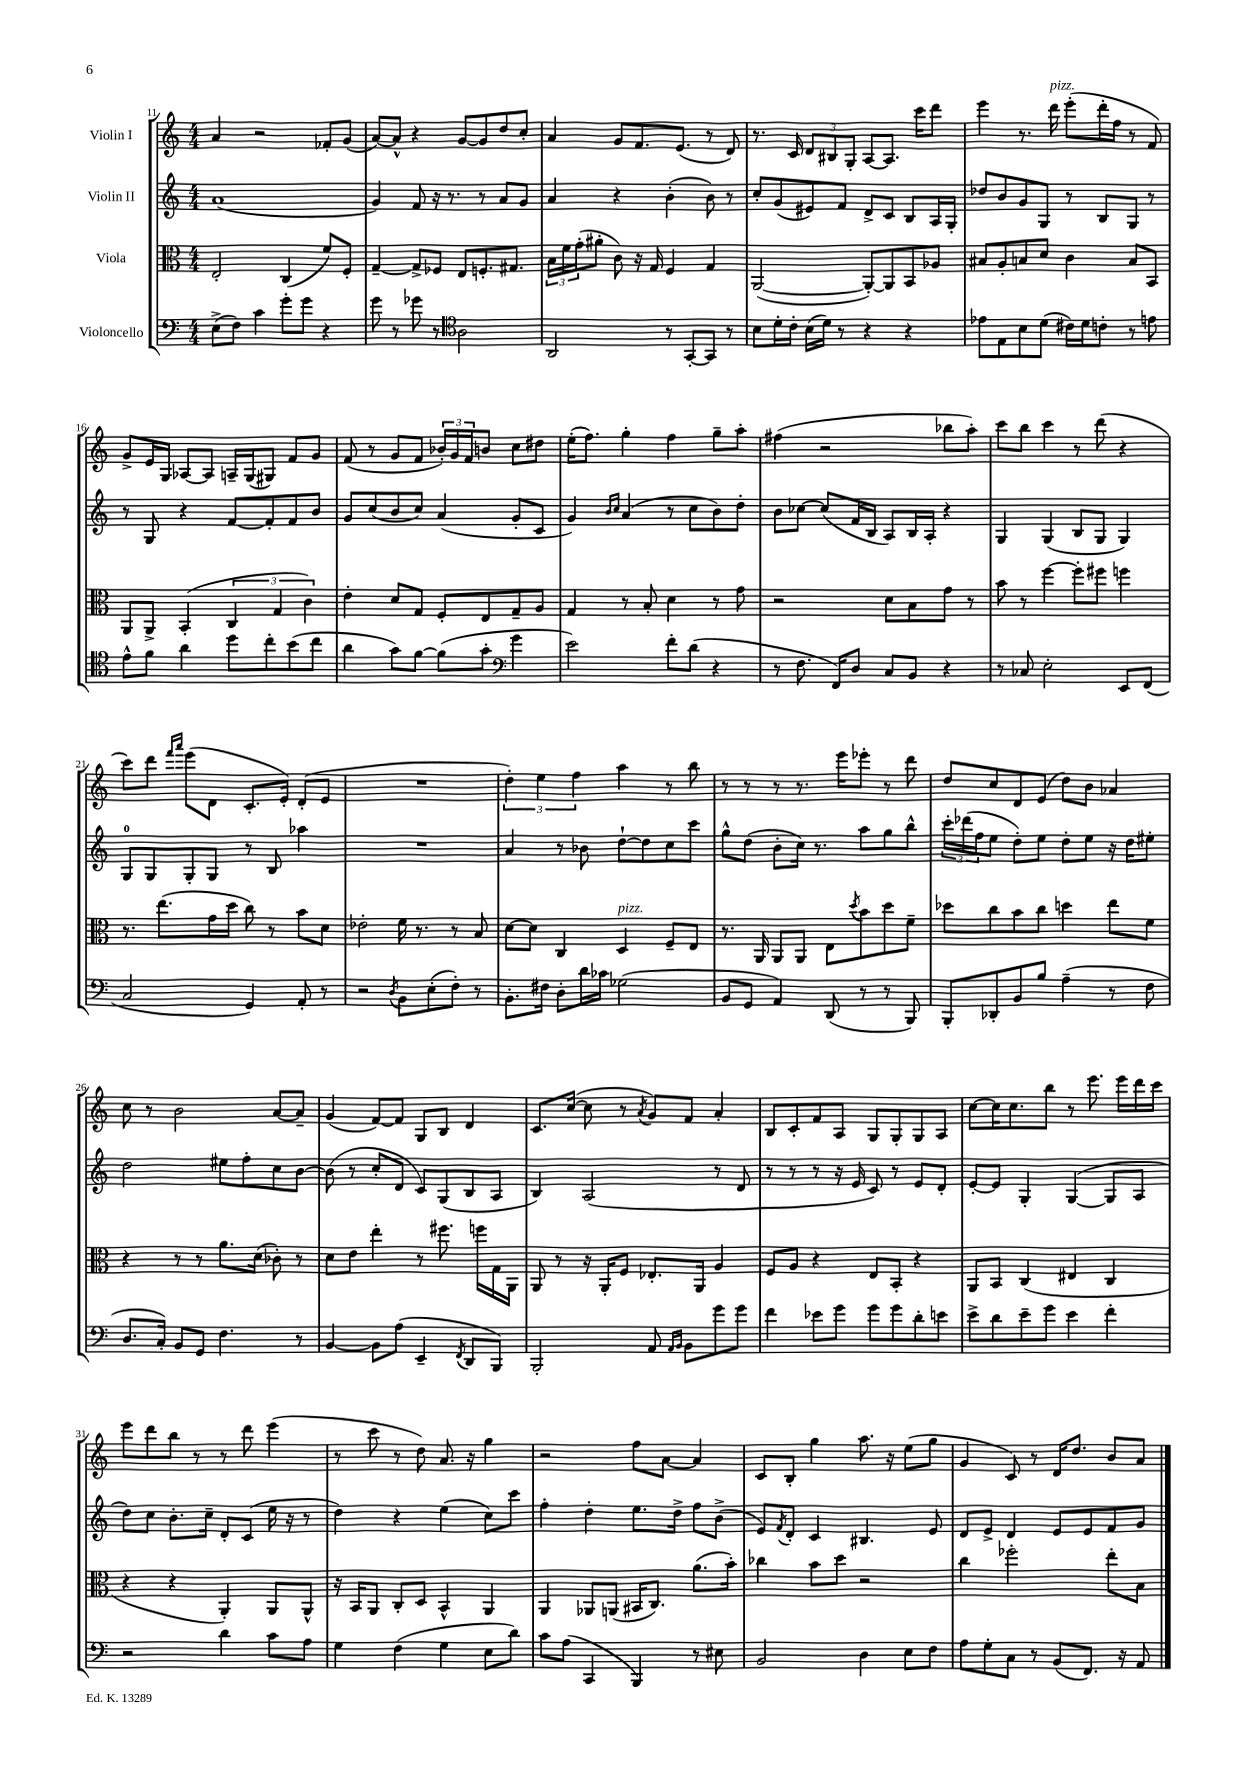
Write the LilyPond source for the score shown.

<<
\new StaffGroup <<
\new Staff = "s0" \with { instrumentName = "Violin I" } {
    \clef treble \key c \major \numericTimeSignature \time 4/4
    a'4 r2 fes'8-. g'8( |
    a'8~) a'8-^ r4 g'8~ g'8 d''8 c''8-. |
    a'4 g'8 f'8. e'8.( r8 d'8) |
    r8. c'16 \tuplet 3/2 { d'8 bis8 g8-. } a8~ a8. c'''16 d'''8 |
    e'''4 r8. d'''16^\markup { \italic "pizz." } e'''8-.( d'''16-. f''16 r8 f'8) |
    g'8-> e'16 g16 aes8~ aes8 a16-- g16( gis8) f'8 g'8 |
    f'8( r8 g'8 f'8 \tuplet 3/2 { bes'16-.) g'16 f'16 } b'8 c''8 dis''8 |
    e''16-.( f''8.) g''4-. f''4 g''8-- a''8-. |
    fis''4( r2 bes''8 a''8-.) |
    c'''8 b''8 c'''4 r8 d'''8( r4 |
    c'''8) d'''8 \grace { f'''16 a'''16 } e'''8( d'8 c'8.-. e'16-.) d'8-.( e'8 |
    R1 |
    \tuplet 3/2 { d''4-.) e''4 f''4 } a''4 r8 b''8 |
    r8 r8 r8 r8. e'''16 ees'''8-. r8 d'''8 |
    d''8 c''8 d'8 e'8( d''8) b'8 aes'4 |
    c''8 r8 b'2 a'8~ a'8-- |
    g'4( f'8~) f'8 g8 b8 d'4 |
    c'8. c''16~( c''8 r8 \acciaccatura { a'8 } g'8) f'8 a'4-. |
    b8 c'8-. f'8 a8 g8 g8-. g8 a8 |
    c''8~ c''16 c''8. b''8 r8 e'''8. e'''16 d'''16 c'''16 |
    e'''8 d'''8 b''8 r8 r8 d'''8 e'''4( |
    r8 c'''8 r8 d''8) a'8. r16 g''4 |
    r2 f''8 a'8~ a'4 |
    c'8 b8-. g''4 a''8. r16 e''8( g''8 |
    g'4 c'8) r8 d'16 d''8. b'8 a'8 \bar "|." |
}
\new Staff = "s1" \with { instrumentName = "Violin II" } {
    \clef treble \key c \major \numericTimeSignature \time 4/4
    a'1( |
    g'4) f'8 r16 r8. r8 a'8 g'8 |
    a'4 r4 b'4-.( b'8) r8 |
    c''8-. g'8( eis'8) f'8 d'8-> c'8 b8 a16 g16-. |
    des''8 b'8 g'8 g8 r8 b8 g8 r8 |
    r8 g8 r4 f'8~ f'8-. f'8 b'8 |
    g'8 c''8( b'8 c''8) a'4( g'8-. c'8 |
    g'4) \grace { b'16 c''16 } a'4( r8 c''8 b'8) d''8-. |
    b'8 ces''8~ ces''8( f'16 b16 a8) b16 a16-. r4 |
    g4 g4( b8 g8 g4) |
    g8-0 g8 g8-. g8 r8 b8 aes''4 |
    R1 |
    a'4 r8 bes'8 d''8~-! d''8 c''8 c'''8 |
    g''8-^ d''8( b'8-. c''16) r8. a''8 g''8 b''8-^ |
    \tuplet 3/2 { c'''16-. des'''16( f''16 } e''8 d''8-.) e''8 d''8-. e''8 r16 d''16 eis''8-. |
    d''2 eis''8 f''8-. c''8 b'8~ |
    b'8( r8 c''8-. d'8 c'8) g8( b8 a8 |
    b4) a2( r8 d'8 |
    r8 r8 r8 r16 e'16 c'8) r8 e'8 d'8-. |
    e'8~-. e'8 g4-. g4~( g8 a8 |
    d''8) c''8 b'8.-. c''16-- d'8-. c'8( e''16 r16 r8 |
    d''4) r4 e''4( c''8) c'''8 |
    f''4-. d''4-. e''8. d''16-> f''8 b'8->( |
    e'8) \acciaccatura { f'8 } d'8-. c'4 bis4. e'8 |
    d'8 e'8-> d'4 e'8 e'8 f'8 g'8 \bar "|." |
}
\new Staff = "s2" \with { instrumentName = "Viola" } {
    \clef alto \key c \major \numericTimeSignature \time 4/4
    e2-. c4( f'8) f8-. |
    g4~-- g8-> fes8 e8 f8.-. gis8. |
    \tuplet 3/2 { b16 f'16 g'16-.( } ais'8-. c'8) r16 g16 f4 g4 |
    a,2~( a,8~-.) a,8 b,8 aes8 |
    bis8 a8-. b8 d'8 c'4 b8 b,8 |
    a,8 a,8-> b,4-.( \tuplet 3/2 { c4 g4 c'4) } |
    e'4-. d'8 g8 f8-. e8 g8-- a8 |
    g4 r8 b8-. d'4 r8 g'8 |
    r2 d'8 b8 g'8 r8 |
    b'8 r8 f''4~ f''8-. fis''8 f''4 |
    r8. e''8.( g'16 d''16 c''8) r8 b'8 d'8 |
    ees'2-. f'16 r8. r8 b8 |
    d'8~ d'8 c4 d4^\markup { \italic "pizz." } f8-- e8 |
    r8. a,16 a,8 a,8 e8 \acciaccatura { d''8 } b'8 d''8 f'8-- |
    des''8 c''8 b'8 c''8 d''4 e''8 f'8 |
    r4 r8 r8 a'8. d'16( ces'8-.) r8 |
    d'8 e'8 e''4-. r8 fis''8. f''16 g16 a,16 |
    a,8 r8 r16 a,16-. f8 ees8.-. a,16 a4 |
    f8 a8 r4 e8 b,8-. r4 |
    a,8 b,8 c4( eis4 c4 |
    r4 r4 a,4-.) a,8 a,8-^ |
    r16 b,16 a,8 c8-. d8 b,4-^ a,4 |
    a,4 aes,8 a,8( bis,16 c8.) a'8.( b'16-.) |
    ces''4 b'8 d''8 r2 |
    c''4 fes''2-. e''8-. b8 \bar "|." |
}
\new Staff = "s3" \with { instrumentName = "Violoncello" } {
    \clef bass \key c \major \numericTimeSignature \time 4/4
    e8->( f8) c'4 g'8-. g'8 r4 |
    g'8 r8 ges'8 r8 \clef tenor a2 |
    a,2 r8 g,8~-. g,8 r8 |
    b8 d'16-. c'16-. b16( d'16) r8 r4 r4 |
    ees'8 e8 b8 d'8( cis'16) d'16 c'8-. r8 e'8 |
    e'8-^ f'8 a'4 d''8 c''8-. b'8( c''8 |
    a'4 g'8) f'8~ f'8( g'8-. \clef bass g'4 |
    e'2) f'8-. d'8( r4 |
    r8 f8. f,16) d8 c8 b,8 r4 |
    r8 ces8 e2-. e,8 f,8( |
    c2 g,4) a,8-. r8 |
    r2 \acciaccatura { d8 } b,8 e8-.( f8-.) r8 |
    b,8.-. fis16 d8-. d'16 ces'16 ges2( |
    b,8 g,8 a,4) d,8( r8 r8 b,,8) |
    b,,8-. des,8-. b,8 b8 a4--( r8 f8 |
    d8. c16-.) b,8 g,8 f4. r8 |
    b,4~ b,8 a8( e,4-- \acciaccatura { f,8 } d,8 b,,8) |
    b,,2-. a,8 \grace { a,16 b,16 } b,8 g'8 g'8 |
    f'4 ees'8 g'8 g'8 g'8 d'8-. e'8 |
    e'8-> d'8 e'8-- g'8 e'4 f'4-. |
    r2 d'4 c'8 a8 |
    g4 f4( g4 e8 d'8) |
    c'8 a8( c,4 b,,4) r8 eis8 |
    b,2 d4 e8 f8 |
    a8 g8-. c8 r8 b,8( f,8.) r16 a,8 \bar "|." |
}
>>
>>
\layout { \context { \Score currentBarNumber = #11 } }
